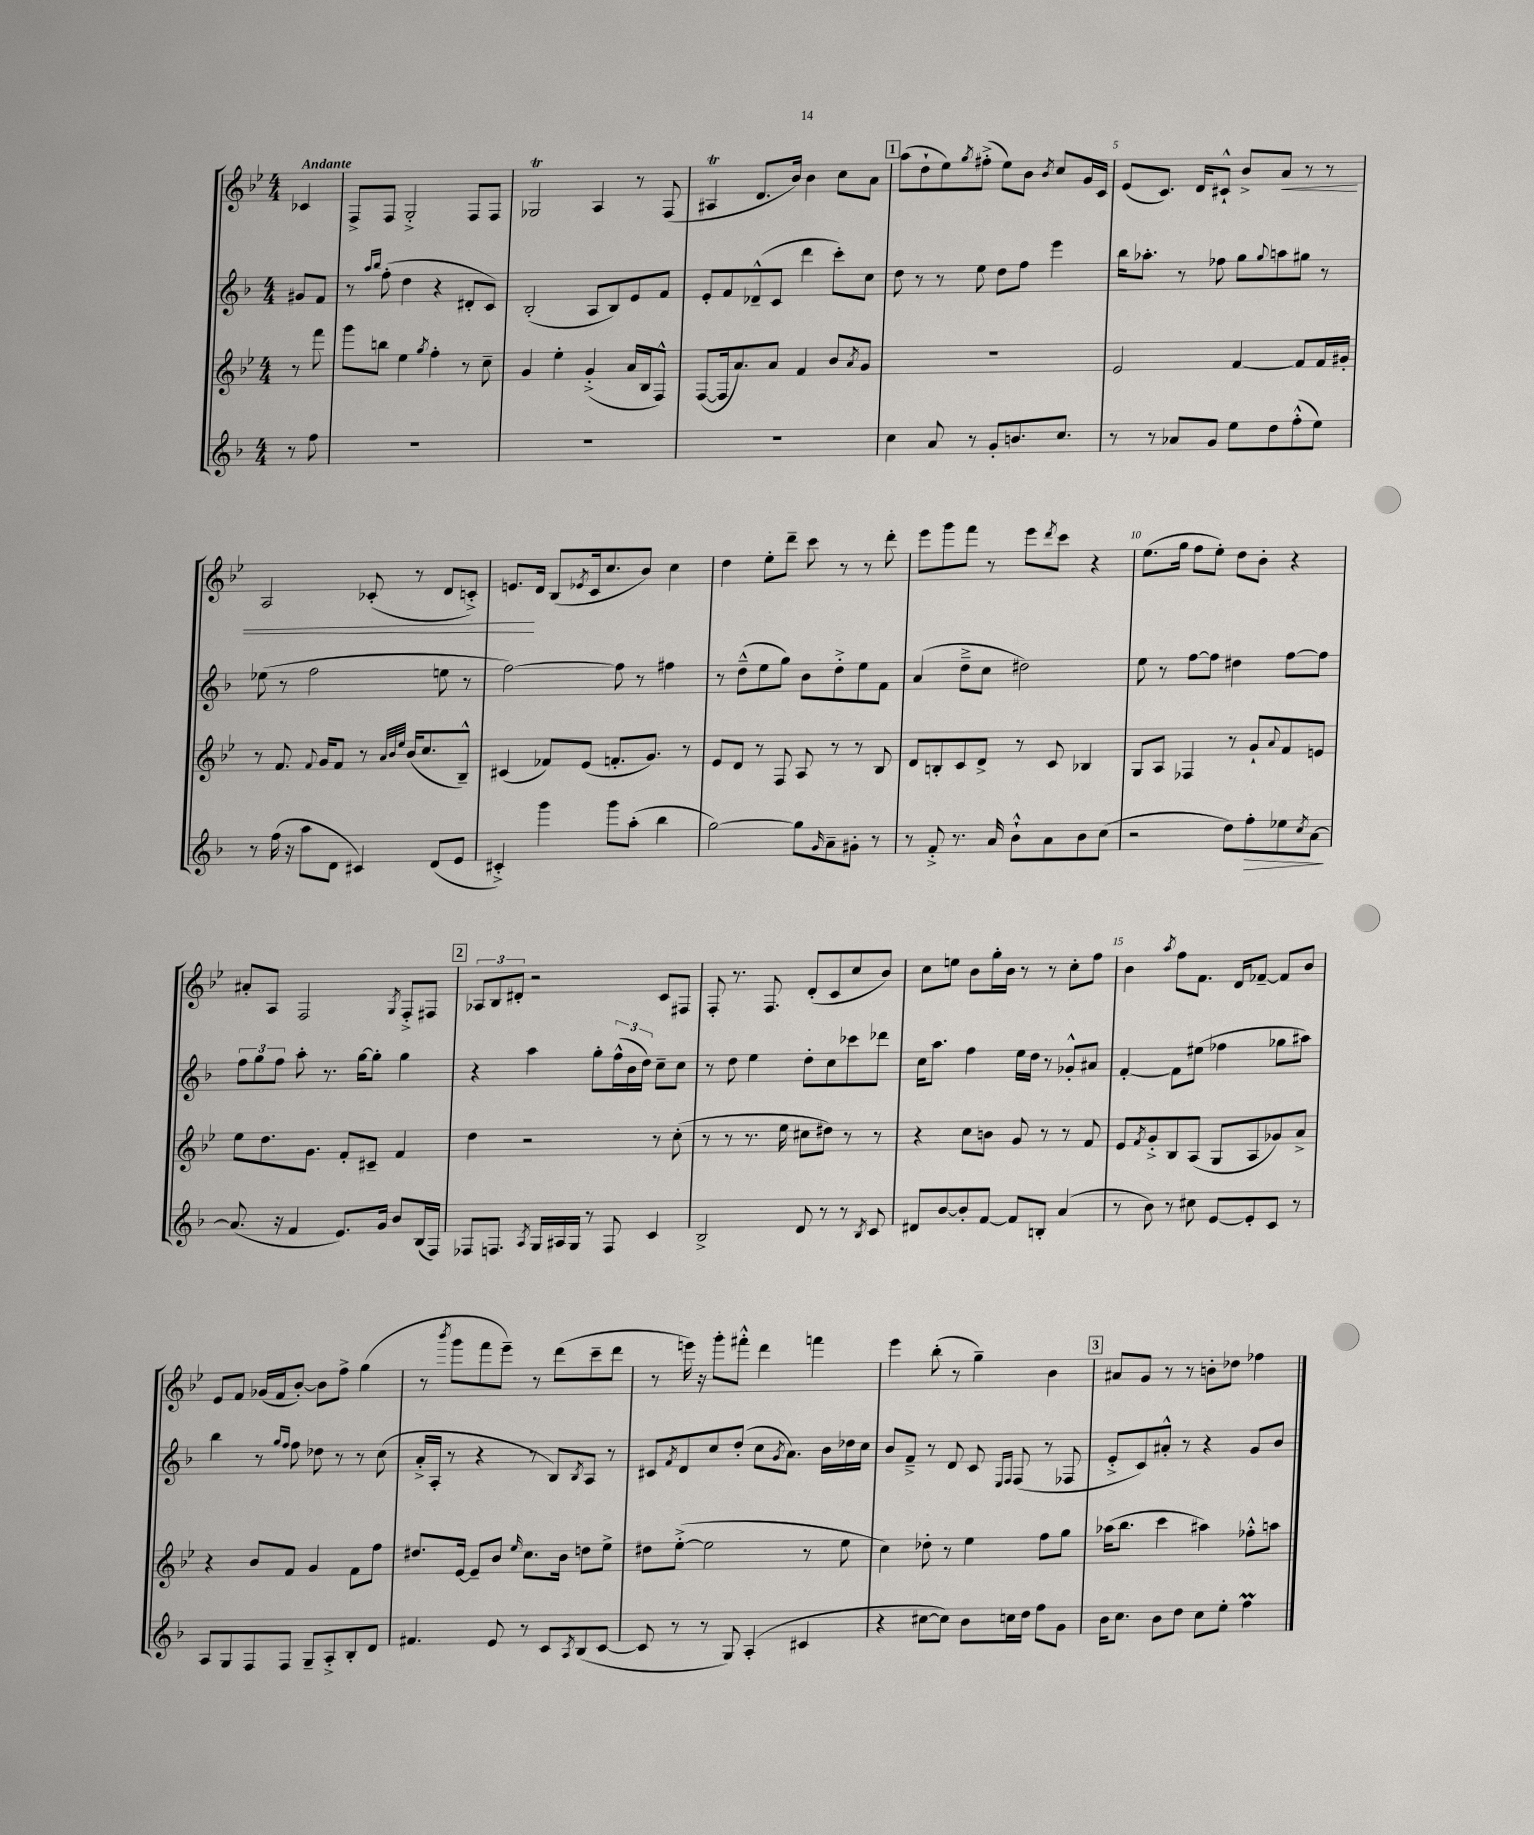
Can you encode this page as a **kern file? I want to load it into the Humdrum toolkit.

**kern	**dynam	**kern	**kern	**kern	**dynam
*part4	*part4	*part3	*part2	*part1	*part1
*staff4	*staff4	*staff3	*staff2	*staff1	*staff1
*clefG2	*	*clefG2	*clefG2	*clefG2	*
*k[b-]	*	*k[b-e-]	*k[b-]	*k[b-e-]	*
*M4/4	*	*M4/4	*M4/4	*M4/4	*
=	=	=	=	=	=
!	!	!	!	!LO:TX:a:B:t=Andante	!
8r	.	8r	8g#X/L	4c-X/	.
8ff\	.	8fff\	8f/J	.	.
=1	=1	=1	=1	=1	=1
1r	.	8ggg\L	8r	8F^/L	.
.	.	.	16qqaa/LL	.	.
.	.	.	16qqbb-/JJ	.	.
.	.	8bbn\J	(8ff'\	8F/J	.
.	.	4ee-\	4dd\	2G'^/	.
.	.	8qgg/	.	.	.
.	.	4ff'\	4r	.	.
.	.	8r	8d#X'/L	8F/L	.
.	.	8cc~\	8c/J)	8F/J	.
=2	=2	=2	=2	=2	=2
1r	.	4g/	(2B-'/	2G-XT/	.
.	.	4ee-'\	.	.	.
.	.	(4g'^/	8A/L	4A/	.
.	.	.	8B-/)	.	.
.	.	16a/LL	8e/	8r	.
.	.	16B-/J	.	.	.
.	.	8F^^/J)	8f/J	(8F/	.
=3	=3	=3	=3	=3	=3
1r	.	([8F/L	8e'/L	4A#Xt/	.
.	.	16F/k]	8f/	.	.
.	.	8.a/)	.	.	.
.	.	.	(8d-X~^^/	8.d/L	.
.	.	8a/J	8c/J	.	.
.	.	.	.	16b-/Jk)	.
.	.	4f/	4ddd\	4b-\	.
.	.	8b-/L	8ccc'\L)	8cc\L	.
.	.	8qa/	.	.	.
.	.	8g/J	8cc\J	8a\J	.
!!LO:REH:place=s1:t=1
=4	=4	=4	=4	=4	=4
4cc\	.	1r	8dd\	(8aa\L	.
.	.	.	8r	8dd`\	.
8a/	.	.	8r	8ee-\)	.
.	.	.	.	8qgg/	.
8r	.	.	8ee\	(8ff#X'^\J	.
8g'/L	.	.	8dd\L	8ee-\L)	.
8.bn/	.	.	8ff\J	8b-\J	.
.	.	.	.	8qb-/	.
.	.	.	4eee\	8cc/L	.
8.cc/J	.	.	.	.	.
.	.	.	.	16g/L	.
.	.	.	.	16c/JJ	.
=5	=5	=5	=5	=5	=5
8r	.	2e-/	16bb-\KL	(8e-/L	.
.	.	.	8.aa-X'\J	.	.
8r	.	.	.	8.c/J)	.
8a-X/L	.	.	8r	.	.
.	.	.	.	16d/KL	.
8g/J	.	.	8ff-X\	8c#X`^^/J	.
8ee\L	.	[4f/	8gg\L	8b-^/L	.
.	.	.	8qqgg/	.	.
!	!	!	!	!	!LO:HP:b
8dd\	.	.	8aan\	8a/J	<
(8ff'^^\	.	8f/L]	8gg#X\J	8r	.
8ee\J)	.	16f/L	8r	8r	.
.	.	16g#X'/JJ	.	.	.
!!LO:LB:g=z
=6	=6	=6	=6	=6	=6
8r	.	8r	(8ee-X\	2A/	.
(16ff\	.	8.f/	8r	.	.
16r	.	.	.	.	.
8aa\L	.	.	2ff\	.	.
.	.	8qqf/	.	.	.
.	.	16g/KL	.	.	.
8d\J	.	8f/J	.	.	.
4c#X/)	.	8r	.	(8c-X'/	.
.	.	32qqa/LLL	.	.	.
.	.	32qqb-/	.	.	.
.	.	32qqee-/JJJ	.	.	.
.	.	(16b-/KL	.	8r	.
.	.	8.cc/	.	.	.
(8d/L	.	.	8een\	8d/L	.
8e/J	.	8B-~^^/J)	8r	8cn'^/J)	.
=7	=7	=7	=7	=7	=7
4c#X'^/)	.	(4c#X/	[2ff\)	8.en/L	.
.	.	.	.	16d/Jk	[
4ggg\	.	8f-X/L)	.	(8B-/L	.
.	.	.	.	8qe-X/	.
.	.	(8e-/J	.	16c/k	.
.	.	.	.	8.cc/	.
8ggg\L	.	8.fn'/L	8ff\]	.	.
(8aa'\J	.	.	8r	8b-/J)	.
.	.	8.g/J)	.	.	.
4bb-\	.	.	4ff#X\	4cc\	.
.	.	8r	.	.	.
=8	=8	=8	=8	=8	=8
[2gg\)	.	8e-/L	8r	4dd\	.
.	.	8d/J	(8dd~^^\L	.	.
.	.	8r	8ee\	8ee-'\L	.
.	.	8F/	8gg\J)	8ddd~\J	.
8gg\L]	.	8A/	8b-\L	8ccc\	.
16qqg/	.	.	.	.	.
8a~\	.	8r	8dd'^\	8r	.
8g#X'\J	.	8r	8ee\	8r	.
8r	.	8B-/	8f\J	8ddd'\	.
=9	=9	=9	=9	=9	=9
8r	.	8d/L	(4a/	8eee-\L	.
8f'^/	.	8Bn'/	.	8ggg\	.
8.r	.	8c/	8dd~^\L	8fff\J	.
.	.	8d^/J	8cc\J	8r	.
16a/	.	.	.	.	.
8b-`^^\L	.	8r	2dd#X\)	8eee-\L	.
.	.	.	.	8qddd/	.
8a\	.	8c/	.	8ccc\J	.
8b-\	.	4B-X/	.	4r	.
(8cc\J	.	.	.	.	.
=10	=10	=10	=10	=10	=10
2r	.	8G/L	8ee\	(8.ee-\L	.
.	.	8A/J	8r	.	.
.	.	.	.	16gg\Jk	.
.	.	4F-X/	[8ff\L	8ff\L	.
.	.	.	8ff\J]	8ee-'\J)	.
8dd\L)	.	8r	4dd#X\	8dd\L	.
!	!LO:HP:b	!	!	!	!
8ff'\	>	8g`/L	.	8b-'\J	.
.	.	8qqa/	.	.	.
8ee-X\	.	8f/	[8ff\L	4r	.
8qcc/	.	.	.	.	.
[8a\J	.	8en/J	8ff\J]	.	.
.	]	.	.	.	.
!!LO:LB:g=z
=11	=11	=11	=11	=11	=11
(8.a/]	.	8ee-\L	12ff\L	8a#X'/L	.
.	.	.	12gg\	.	.
.	.	8.dd\	.	8A/J	.
.	.	.	12ff\J	.	.
16r	.	.	.	.	.
4f/	.	.	8aa'\	2F/	.
.	.	8.g\J	.	.	.
.	.	.	8.r	.	.
8.e/L)	.	8f'/L	.	.	.
.	.	.	[16gg\KL	.	.
.	.	8c#X~/J	8gg'\J]	.	.
16g/Jk	.	.	.	.	.
.	.	.	.	8qG/	.
8b-/L	.	4f/	4gg\	8F'^/L	.
(16B-/L	.	.	.	8F#X/J	.
16F/JJ)	.	.	.	.	.
!!LO:REH:place=s1:t=2
=12	=12	=12	=12	=12	=12
8F-X/L	.	4dd\	4r	12A-X/L	.
.	.	.	.	12B-/	.
8.Fn/J	.	.	.	.	.
.	.	.	.	12d#X'/J	.
.	.	2r	4aa\	2r	.
8qA/	.	.	.	.	.
16G/LL	.	.	.	.	.
16A#X/	.	.	.	.	.
16G/JJ	.	.	.	.	.
8r	.	.	8gg'\L	.	.
8F/	.	.	(24ff^^\L	.	.
.	.	.	24b-\	.	.
.	.	.	24dd\JJ)	.	.
4c/	.	8r	8cc~\L	8c/L	.
.	.	(8cc'\	8cc\J	8F#X/J	.
=13	=13	=13	=13	=13	=13
2B-^/	.	8r	8r	8F'/	.
.	.	8r	8dd\	8.r	.
.	.	8.r	4ee\	.	.
.	.	.	.	8.F/	.
.	.	16ee-\	.	.	.
8d/	.	8cc#X\L	8dd'\L	(8d'/L	.
8r	.	8dd#X\J)	8cc\	8c/	.
8r	.	8r	8ccc-X\	8cc/	.
8qB-/	.	.	.	.	.
8c/	.	8r	8ddd-X\J	8b-/J)	.
=14	=14	=14	=14	=14	=14
8d#X/L	.	4r	16cc\KL	8cc\L	.
.	.	.	8.aa\J	.	.
[8b-/	.	.	.	8een\J	.
8b-'/]	.	8cc\L	4ff\	8b-\L	.
[8f/J	.	8bn\J	.	16gg'\L	.
.	.	.	.	16b-\JJ	.
8f/L]	.	8g/	16ee\LL	8r	.
.	.	.	16dd\JJ	.	.
8Bn'/J	.	8r	8r	8r	.
(4a/	.	8r	8g-X'^^/L	8cc'\L	.
.	.	8f/	8a#X/J	8ff\J	.
=15	=15	=15	=15	=15	=15
8r	.	8e-/L	[4f'/	4b-\	.
.	.	8qf/	.	.	.
8b-\)	.	8g'^/	.	.	.
.	.	.	.	8qaa/	.
8r	.	8B-/	8f\L]	8ff\L	.
8cc#X\	.	(8A/J	(8ee#X\J	8.f\J	.
[8e/L	.	8G/L	4ff-X\	.	.
.	.	.	.	16d/KL	.
8e'/]	.	8A/	.	[8f-X~/J	.
8c/J	.	8g-X/)	8gg-X\L	8f-/L]	.
8r	.	8a^/J	8aa#X\J)	8b-/J	.
!!LO:LB:g=z
=16	=16	=16	=16	=16	=16
8A/L	.	4r	4bb-\	8e-/L	.
8G/	.	.	.	8f/J	.
8F/	.	8b-/L	8r	(16g-X/LL	.
.	.	.	.	16f/J	.
.	.	.	16qqgg/LL	.	.
.	.	.	16qqff/JJ	.	.
8F/J	.	8f/J	8ff\	[8b-'/J)	.
8G~/L	.	4g/	8dd-X\	8b-\L]	.
8A'^/	.	.	8r	8ff^\J	.
8B-'/	.	8f\L	8r	(4gg\	.
8d/J	.	8ff\J	(8cc\	.	.
=17	=17	=17	=17	=17	=17
4.f#X/	.	8.dd#X/L	16a'^/LL	8r	.
.	.	.	16A'/JJ	.	.
.	.	.	.	8qbbb-/	.
.	.	.	8r	8ggg\L	.
.	.	[16e-/Jk	.	.	.
.	.	8e-~/L]	4r	8fff\	.
8e/	.	8b-/J	.	8eee-~\J)	.
.	.	16qqee-/	.	.	.
8r	.	8.cc\L	8r	8r	.
8c/L	.	.	8B-/L)	(8ddd\L	.
.	.	16b-\Jk	.	.	.
8qA/	.	.	8qB-/	.	.
(8B-/	.	8ddn\L	8A/J	8ccc~\	.
[8c/J	.	8ee-^\J	8r	8ddd\J	.
=18	=18	=18	=18	=18	=18
8c/]	.	8dd#X\L	8c#X/L	8r	.
.	.	.	8qf/	.	.
8r	.	([8ee-'^\J	8d/	16eeen\)	.
.	.	.	.	16r	.
8r	.	2ee-\]	8cc/	8ggg'\L	.
8G/)	.	.	(8dd'/J	8fff#X'^^\J	.
(4A'/	.	.	8cc\L	4ddd\	.
.	.	.	8qg/	.	.
.	.	.	8.a\J)	.	.
4c#X/	.	8r	.	4fffn\	.
.	.	.	16b-\LL	.	.
.	.	8ee-\	16dd-X\	.	.
.	.	.	16cc\JJ	.	.
=19	=19	=19	=19	=19	=19
4r	.	4cc\)	8b-/L	4eee-\	.
.	.	.	8f~^/J	.	.
[8cc#X\L	.	8dd-X'\	8r	(8bb-'\	.
8cc#\J])	.	8r	8d/	8r	.
8b-\L	.	4ee-\	8c/	4gg~\)	.
.	.	.	16qqE/LL	.	.
.	.	.	16qqF/JJ	.	.
16ccn\L	.	.	(8F/	.	.
16dd\JJ	.	.	.	.	.
8ff\L	.	8ff\L	8r	4b-\	.
8g\J	.	8gg\J	8F-X/	.	.
!!LO:REH:place=s1:t=3
=20	=20	=20	=20	=20	=20
16b-\KL	.	(16aa-X\KL	8e'^/L	8a#X/L	.
8.cc\J	.	8.bb-\J	.	.	.
.	.	.	8c/)	8g/J	.
8b-\L	.	4ccc\	8a#X'^^/J	8r	.
8dd\J	.	.	8r	8r	.
8cc\L	.	4aa#X\)	4r	8bn'\L	.
8ee'\J	.	.	.	8dd-X\J	.
4ffM\	.	8ff-X'^^\L	8g/L	4ff-X\	.
.	.	8aan\J	8b-/J	.	.
==	==	==	==	==	==
*-	*-	*-	*-	*-	*-
